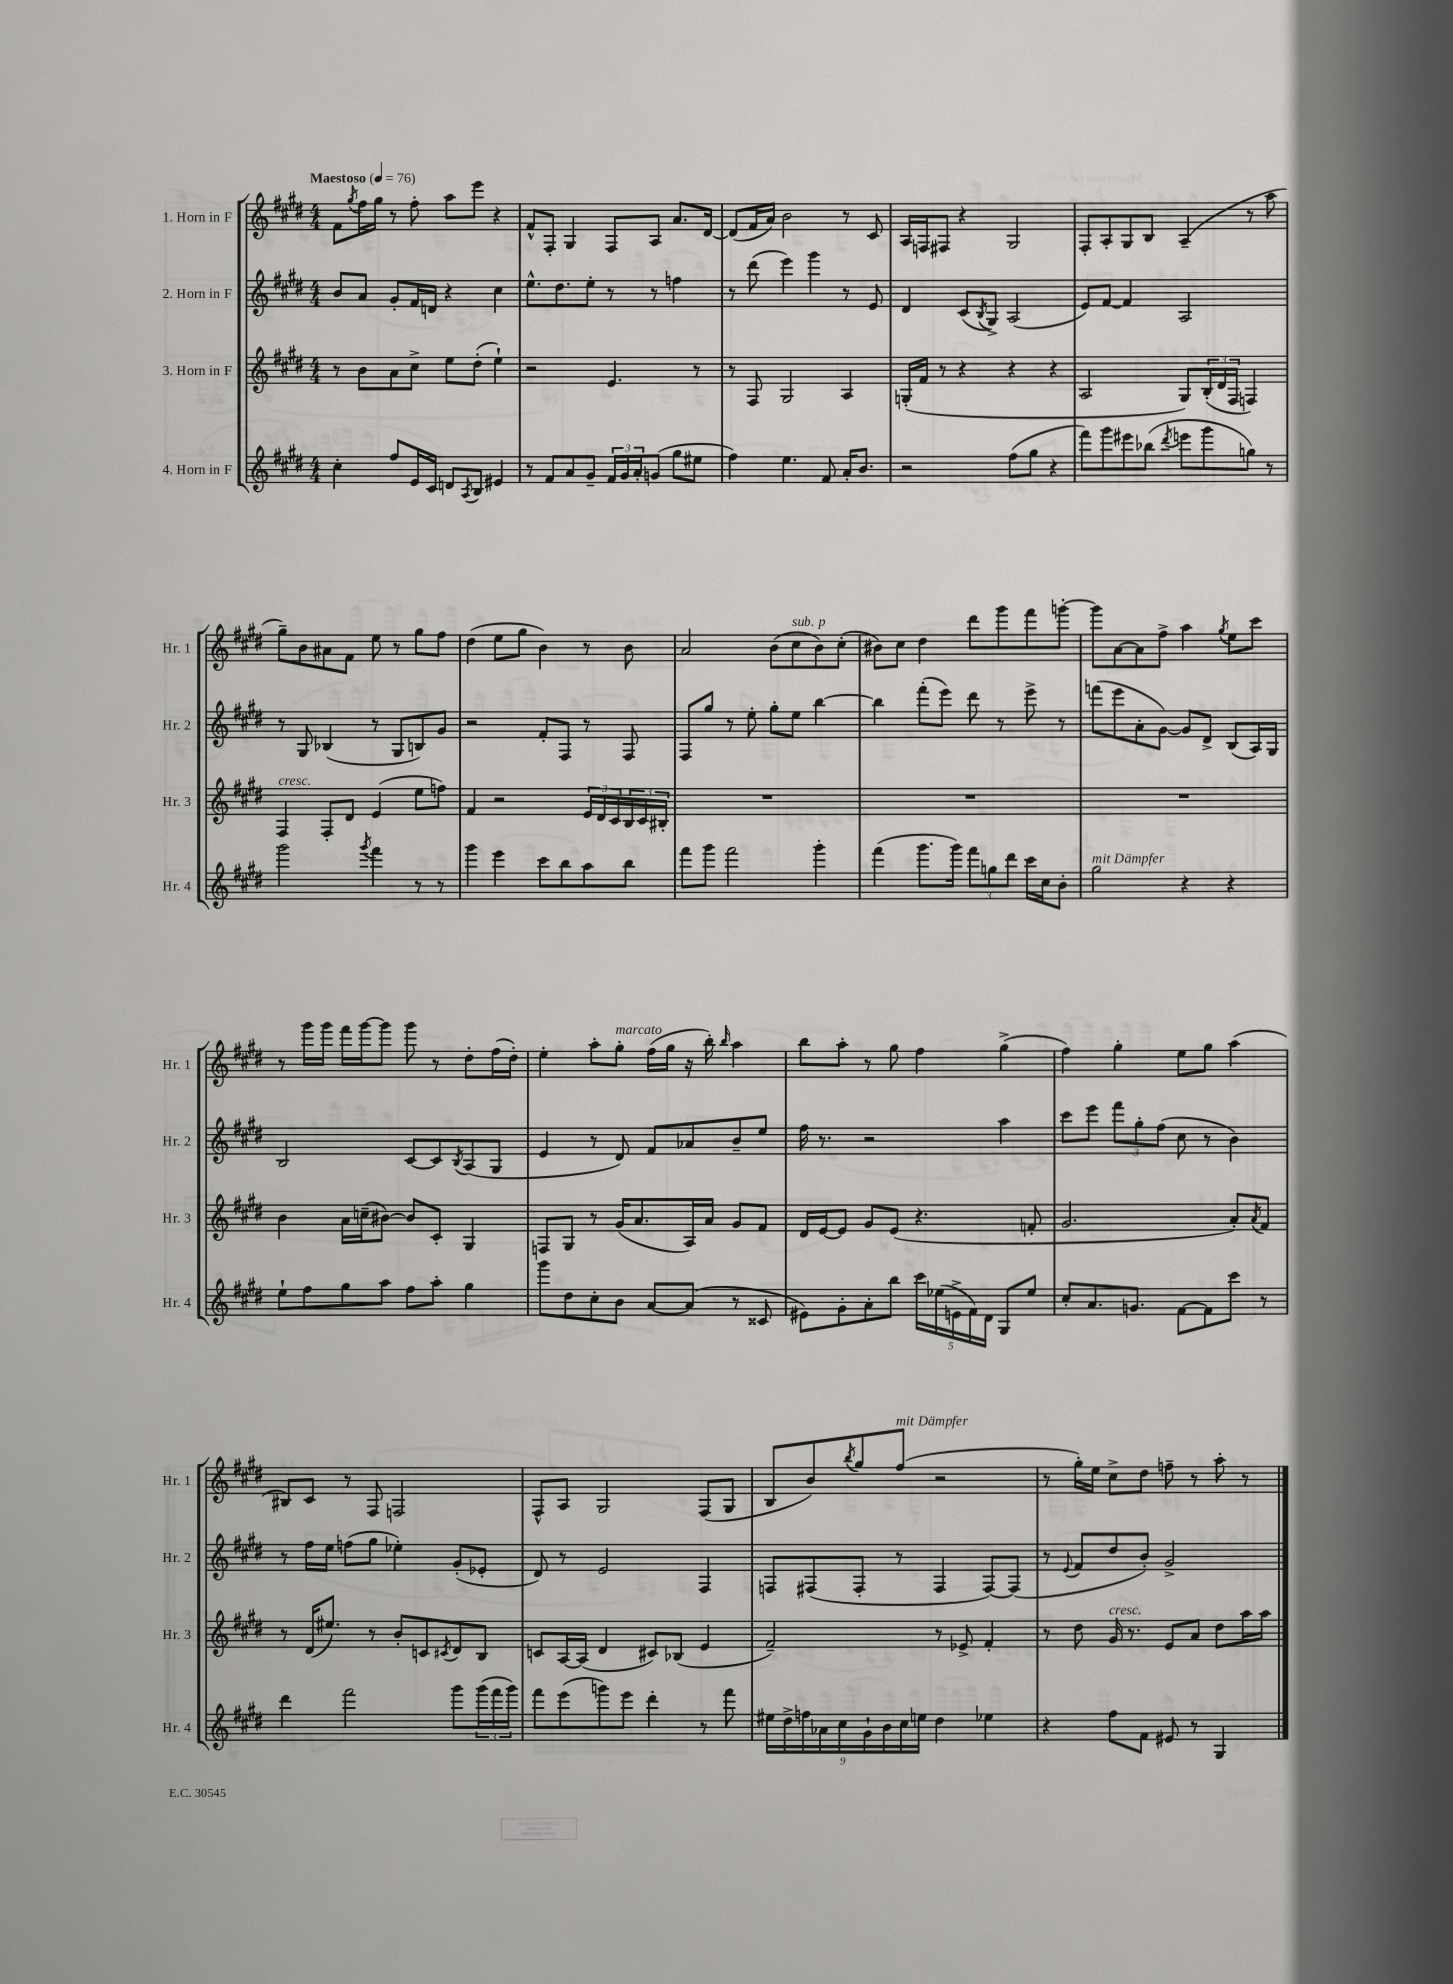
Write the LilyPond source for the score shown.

<<
\new StaffGroup <<
\new Staff = "s0" \with { instrumentName = "1. Horn in F" shortInstrumentName = "Hr. 1" } {
    \clef treble \key e \major \numericTimeSignature \time 4/4 \tempo "Maestoso" 4 = 76
    fis'8 \acciaccatura { gis''8 } fis''16 gis''16 r8 fis''8-. a''8 e'''8 r4 |
    fis'8-^ fis8-. gis4 fis8 a8 a'8. dis'16~ |
    dis'8( fis'16 a'16) b'2 r8 cis'8 |
    a16 f16 fis8 r4 gis2 |
    fis8-. a8-. gis8 b8 a4--( r8 a''8 |
    gis''8--) b'8 ais'8 fis'8 e''8 r8 gis''8 fis''8 |
    dis''4( e''8 gis''8 b'4) r8 b'8 |
    a'2 b'8( cis''8^\markup { \italic "sub. p" } b'8) cis''8-.( |
    bis'8) cis''8 dis''4 dis'''8 gis'''8 fis'''8 g'''8~-. |
    g'''8 a'8~ a'8 fis''8-> a''4 \acciaccatura { gis''8 } e''8 cis'''8 |
    r8 gis'''16 gis'''16 fis'''16 gis'''16~ gis'''8 gis'''8 r8 dis''8-. fis''16( dis''16-.) |
    e''4-. a''8-. gis''8-.^\markup { \italic "marcato" } fis''16( gis''16 r16 b''16-.) \grace { b''16 } a''4 |
    b''8 a''8-. r8 gis''8 fis''4 gis''4->( |
    fis''4) gis''4-. e''8 gis''8 a''4( |
    bis8) cis'8 r8 fis8 f2 |
    fis8-^ a8 gis2 fis8( gis8 |
    b8 b'8) \acciaccatura { b''8 } gis''8 fis''8^\markup { \italic "mit Dämpfer" }( r2 |
    r8 gis''16-.) e''16 cis''8-> dis''8 f''8-- r8 a''8-. r8 \bar "|." |
}
\new Staff = "s1" \with { instrumentName = "2. Horn in F" shortInstrumentName = "Hr. 2" } {
    \clef treble \key e \major \numericTimeSignature \time 4/4
    b'8 a'8 gis'8-. fis'16 d'16 r4 cis''4 |
    e''8.-^ dis''8. e''8-. r8 r8 f''4 |
    r8 dis'''8( e'''4) gis'''4 r8 e'8 |
    dis'4 cis'8( \acciaccatura { b8 } gis8->) a2( |
    e'8) fis'8~ fis'4 a2 |
    r8 gis8 bes4( r8 gis8 b8) gis'8 |
    r2 fis'8-. fis8 r8 fis8 |
    fis8 gis''8 r8 e''8-. gis''8-. e''8 b''4~ |
    b''4 fis'''8-.( e'''8) dis'''8 r8 e'''8-> r8 |
    f'''8( e'''8 a'8-. gis'8~) gis'8 dis'8-> b8( a16) gis16 |
    b2 cis'8~ cis'8 \acciaccatura { b8 } a8( gis8 |
    e'4 r8 dis'8) fis'8 aes'8 b'8-- e''8 |
    fis''16 r8. r2 a''4 |
    cis'''8 e'''8 \tuplet 3/2 { fis'''8 gis''8-. fis''8( } cis''8 r8 b'4) |
    r8 fis''16 e''16 f''8( gis''8 ees''4-.) gis'8-.( ees'8-. |
    dis'8) r8 e'2 fis4 |
    f8 fis8( fis8-. r8 fis4 fis8~) fis8( |
    r8 \appoggiatura { e'8 } fis'8 dis''8 b'8-.) gis'2-> \bar "|." |
}
\new Staff = "s2" \with { instrumentName = "3. Horn in F" shortInstrumentName = "Hr. 3" } {
    \clef treble \key e \major \numericTimeSignature \time 4/4
    r8 b'8 a'8 cis''8-> e''8 dis''8-.( e''4-!) |
    r2 e'4. r8 |
    r8 fis8 gis2 a4 |
    g16-.( fis'16 r8 r4 r4 r4 |
    a2 gis8) \tuplet 3/2 { b16-.( dis'16 fis16 } f4) |
    fis4^\markup { \italic "cresc." } fis8-. dis'8 e'4( e''8 f''8) |
    fis'4 r2 \tuplet 3/2 { e'16 dis'16 cis'16 } \tuplet 3/2 { b16 cis'16 bis16-. } |
    R1 |
    R1 |
    R1 |
    b'4 a'16 c''16--( bis'8~) bis'8 cis'8-. gis4 |
    f8 gis8 r8 gis'16( a'8. a16) a'16 gis'8 fis'8 |
    dis'16 e'16~ e'8 gis'8 e'8( r4. f'8-. |
    gis'2. a'8-.) \acciaccatura { a'8 } fis'8 |
    r8 dis'16( eis''8.) r8 b'8-. c'8 \acciaccatura { cis'8 } dis'8 b8 |
    c'8 a16~ a16( dis'4 cis'8) bes8( e'4 |
    fis'2--) r8 ees'8-> fis'4-. |
    r8 dis''8 gis'16^\markup { \italic "cresc." } r8. e'8 a'8 dis''8 a''16 a''16 \bar "|." |
}
\new Staff = "s3" \with { instrumentName = "4. Horn in F" shortInstrumentName = "Hr. 4" } {
    \clef treble \key e \major \numericTimeSignature \time 4/4
    cis''4-. fis''8 e'16 cis'16 d'8 \acciaccatura { a8 } b8 eis'4 |
    r8 fis'8 a'8 gis'8-- \tuplet 3/2 { fis'16 gis'16 a'16-. } g'8( gis''8 eis''8 |
    fis''4) e''4. fis'8 a'16-. b'8. |
    r2 fis''8( gis''8 r4 |
    fis'''8) gis'''8 eis'''8 bes''8( \acciaccatura { dis'''8 } e'''8 gis'''8 g''8) r8 |
    gis'''2 \acciaccatura { gis'''8 } fis'''4 r8 r8 |
    gis'''4 e'''4 cis'''8 b''8 a''8 b''8 |
    fis'''8 gis'''8 fis'''2 gis'''4-. |
    fis'''4( gis'''8. gis'''16) \tuplet 3/2 { fis'''8 g''8 dis'''8 } cis'''16 cis''16 b'8-. |
    gis''2^\markup { \italic "mit Dämpfer" } r4 r4 |
    e''8-! fis''8 gis''8 a''8 fis''8 a''8-. gis''4 |
    gis'''8 dis''8 cis''8-. b'8 a'8~ a'8( r8 cisis'8 |
    eis'8) gis'8-. a'8-. b''8 \tuplet 5/4 { cis'''16 ees''16( e'16-> fis'16) dis'16 } gis8 ees''8 |
    cis''8-. a'8. g'8. fis'8~ fis'8 cis'''8 r8 |
    dis'''4 fis'''2 gis'''8 \tuplet 3/2 { gis'''16( fis'''16 gis'''16) } |
    fis'''8 e'''8( g'''8) e'''8 dis'''4-. r8 fis'''8 |
    \tuplet 9/8 { eis''16 dis''16-> f''16 aes'16 cis''16 gis'16-! b'16 cis''16 e''16 } dis''4 ees''4 |
    r4 fis''8 fis'8 eis'8 r8 gis4 \bar "|." |
}
>>
>>
\layout { \context { \Score \remove "Bar_number_engraver" } }
